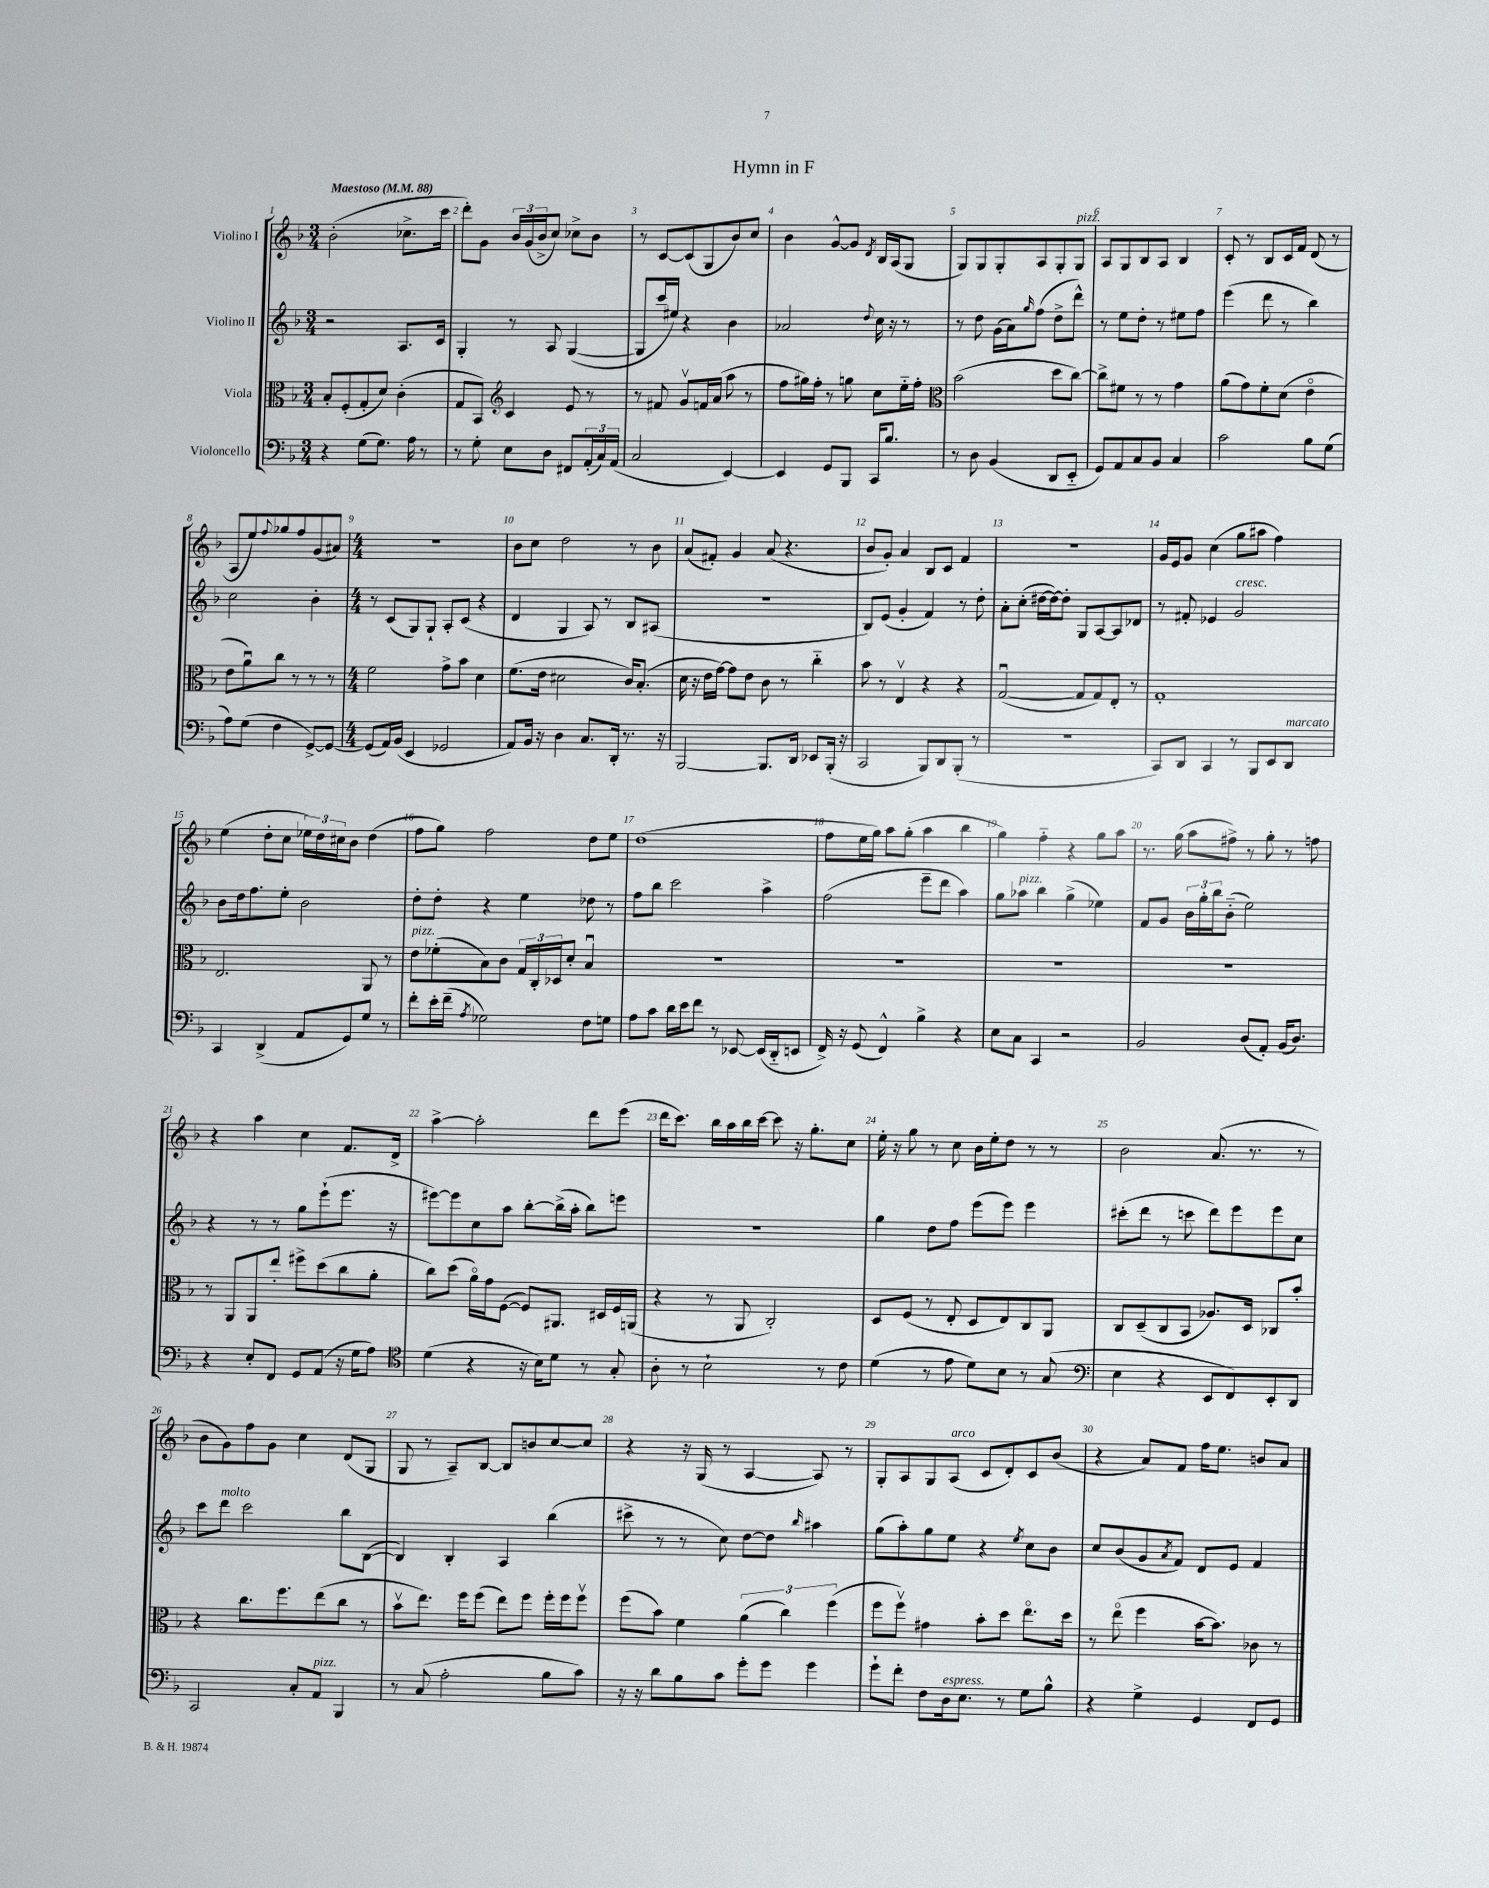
\header { title = "Hymn in F" }
<<
\new StaffGroup <<
\new Staff = "s0" \with { instrumentName = "Violino I" } {
    \clef treble \key f \major \numericTimeSignature \time 3/4 \tempo "Maestoso" 4 = 88
    bes'2-.( ces''8.-> c'''16 |
    d'''8-.) g'8 \tuplet 3/2 { bes'16 g'16( bes'16-> } c''8) ces''8-> bes'8 |
    r8 c'8~ c'8( g8 bes'8) c''8 |
    bes'4 g'8~-^ g'8 \acciaccatura { d'8 } bes16 a16( g8 |
    g8) g8 g8-. a8 g8-. g8^\markup { \italic "pizz." } |
    a8 g8 bes8 a8 bes4 |
    c'8-. r8 bes8 c'16 f'16 d'8( r8 |
    a8 e''8) \appoggiatura { f''8 } ges''8 f''8 g'8( ais'8) |
    \numericTimeSignature \time 4/4 R1 |
    bes'8 c''8 d''2 r8 bes'8 |
    a'8( fis'8-.) g'4 a'8( r4. |
    bes'8 g'8-.) a'4 bes8 c'8 f'4 |
    R1 |
    g'16 e'16 g'8 c''4( g''8 ais''8 f''4) |
    e''4( d''8-. c''8 \tuplet 3/2 { ees''16) d''16 cis''16 } bes'8 d''4( |
    f''8 g''8) f''2 d''8 e''8 |
    d''1( |
    f''8 e''16 g''16) a''8 g''8-.( a''4 bes''4 |
    g''4) f''4-_ r4 g''8 a''8 |
    r8. g''16( a''8 fis''8->) r8 g''8-. r8 f''8 |
    r4 a''4 c''4 f'8. d'16-> |
    a''4~-> a''2-. d'''8 e'''8( |
    d'''16 c'''8.) bes''16 a''16 bes''16 c'''16~ c'''8 r16 g''8.-. c''8 |
    e''16-. r16 g''8 r8 c''8 bes'16 e''16-. d''8 r8 r8 |
    bes'2 a'8.( r8. r8 |
    bes'8 g'8) f''8 g'8 c''4 d'8( g8 |
    g8 r8 a8--) bes8~ bes8 b'8 c''8~ c''8 |
    r4 r16 g16( r8 a4~ a8) r8 |
    g8-. a8 g8 a8^\markup { \italic "arco" }( c'8 d'8-.) c'8 bes'8( |
    r4 a'8) f'8 f''16 e''8. b'8 a'8 \bar "|." |
}
\new Staff = "s1" \with { instrumentName = "Violino II" } {
    \clef treble \key f \major \numericTimeSignature \time 3/4
    r2 a8. c'16 |
    g4-. r8 a8 g4~( |
    g8 c'''16 eis''16) r4 bes'4 |
    aes'2 \appoggiatura { d''8 } c''16 r16 r8 |
    r8 d''8 g'16( a'16) \grace { g''16 } f''8( d''8-> d'''8-^) |
    r8 e''8 d''8-. r8 eis''8 f''8 |
    e'''4( d'''8 r8 bes''4) |
    c''2 bes'4-. |
    \numericTimeSignature \time 4/4 r8 c'8( g8) g8-! a8-. c'8( r4 |
    d'4 g4 a8) r8 bes8 ais8( |
    R1 |
    bes8) e'8( g'4-. f'4) r8 d''8-. |
    a'8-. c''8-.( dis''16~ dis''16~) dis''8-. g8 a8~ a8 des'8 |
    r8 fis'8-. ees'4 g'2^\markup { \italic "cresc." } |
    bes'8 d''16 f''8. e''8-. bes'2 |
    d''8-. d''8-. r4 e''4 des''8 r8 |
    f''8 bes''8 c'''2 a''4-> |
    f''2( e'''8-- d'''8 a''4) |
    g''8 aes''8^\markup { \italic "pizz." } bes''4 g''4->( ees''4) |
    f'8 g'8 \tuplet 3/2 { bes'16 g''16-. bes''16 } bes'8-_( e''2) |
    r4 r8 r8 g''8 e'''8-!( e'''8. r16 |
    eis'''8~) eis'''8 c''8 a''8 bes''8~-. bes''16->( a''16-. bes''8) e'''8 |
    R1 |
    g''4 d''8 f''8 e'''8( e'''8) e'''4 |
    cis'''8-.( d'''8 r8 c'''8 d'''8) e'''8 e'''8 c''8 |
    c'''8 d'''8^\markup { \italic "molto" } c'''2 bes''8 bes8~( |
    bes4) bes4-. a4 bes''4( |
    cis'''8-> r8 r8 c''8) d''8~ d''8 \grace { bes''16 } ais''4 |
    g''8( a''8-.) g''8 e''8 r4 \acciaccatura { e''8 } c''8 bes'8 |
    c''8 bes'8( g'8 \acciaccatura { a'8 } f'8) d'8 e'8 f'4 \bar "|." |
}
\new Staff = "s2" \with { instrumentName = "Viola" } {
    \clef alto \key f \major \numericTimeSignature \time 3/4
    bes8-. f8-.( g8-. d'8) c'4-.( |
    g8 bes,8) \clef treble c'4 e'8 r8 |
    r8 fis'8 g'8\upbow f'16 a'16( a''8 r8 |
    f''8 gis''16) f''16-. r8 g''8 c''8 e''16-_ f''16-. |
    \clef alto bes'2( d''8 c''8~) |
    c''8-> fis'8 r8 r8 g'4 |
    a'8( g'8) f'8-. d'8( e'4\flageolet |
    e'8 a'8\downbow) c''8 r8 r8 r8 |
    \numericTimeSignature \time 4/4 f'2 g'8-> bes'8 d'4 |
    f'8.( e'16 dis'2 c'16) bes8.-.( |
    d'16 r16 e'16 g'16~) g'8 e'8 c'8 r8 c''4-_ |
    bes'8 r8 e4\upbow r4 r4 |
    g2~\downbow( g8 g8) e8-. r8 |
    g1-. |
    e2. a,8 r8 |
    e'8^\markup { \italic "pizz." } fes'8-.( bes8) c'8 \tuplet 3/2 { g16 c16-. des16 } d'8-. bes4\downbow |
    R1 |
    R1 |
    R1 |
    R1 |
    r8 a,8 a,8 e''8-. fis''8-> d''8( c''8 a'8-. |
    c''8) d''8( a'16\flageolet) g'16 f8~( f8) ais,8. dis16 f16 a,16( |
    r4 r8 a,8 c2-.) |
    d8 f8( r8 e8-. d8 e8) c8 a,8 |
    c8 d8--( c8 bes,8 aes8.) d16 ces8 bes'8-. |
    r4 c''8. f''8. e''8( c''8 r8 |
    bes'8\upbow e''8.) f''16 f''8( e''8) f''8 f''16-. f''16 f''8\upbow |
    f''8( bes'8) f'4 \tuplet 3/2 { a'4( c''4) f''4( } |
    f''8 f''8\upbow) gis'4 bes'8-. d''8 e''8.\flageolet d''16 |
    r8 e''8\flageolet( f''4 bes'16~ bes'8.) ces'8 r8 \bar "|." |
}
\new Staff = "s3" \with { instrumentName = "Violoncello" } {
    \clef bass \key f \major \numericTimeSignature \time 3/4
    r4 g8( g8.) a16 r8 |
    r8 g8-. e8 d8 fis,8 \tuplet 3/2 { a,16-.( c16) a,16( } |
    c2 e,4~) |
    e,4 g,8 bes,,8 c,16 bes8. |
    r8 d8 bes,4( d,8 e,8-_ |
    g,8) a,8 c8 bes,8 c4 |
    c'2 bes8 g8( |
    a8) g8( f4 g,8~->) g,8~ |
    \numericTimeSignature \time 4/4 g,8( a,16) bes,16( e,4 ges,2 |
    a,8) bes,16 r16 d4 c8. d,16-. r8. r16 |
    bes,,2~ bes,,8. d,16 ees,8 bes,,16-.( r16 |
    c,2 bes,,8) d,8 bes,,8-.( r8 |
    R1 |
    c,8) d,8 c,4 r8 bes,,8 e,8 d,8^\markup { \italic "marcato" } |
    c,4 d,4->( a,8 g,8) g8 r8 |
    f'8-. e'16-. f'16--( \acciaccatura { a8 } ges2) f8 g8 |
    a8 c'8 d'16 e'16 f'8 r8 ees,8~ ees,16( d,16-_ e,8 |
    f,16->) r16 g,8( f,4-^) bes4-> r4 |
    e8 c8 c,4 r2 |
    bes,2 d8( a,8-.) bes,16( d8.) |
    r4 e8-. f,8 g,8 a,8( r16 g16 a8) |
    \clef tenor d'4( r4 r16 bes16) d'8 r8 g8-. |
    a8-. r8 bes2-! r8 c'8 |
    d'4( r8 e'8 d'8) bes8 r8 g8( |
    \clef bass e4 r4 e,8 f,8) e,8-. d,8 |
    c,2 c8-. a,8^\markup { \italic "pizz." } bes,,4 |
    r8 c8( a2-. bes8 c'8) |
    r16 r16 d'8 bes8 c'8 g'8-. g'8 g'4 |
    g'8-! f'8-. f8 d16^\markup { \italic "espress." } e8. r8 g8 bes8-^ |
    r4 g4-> g,4 f,8 g,8 \bar "|." |
}
>>
>>
\layout { \context { \Score \override BarNumber.break-visibility = ##(#f #t #t) barNumberVisibility = #all-bar-numbers-visible } }
